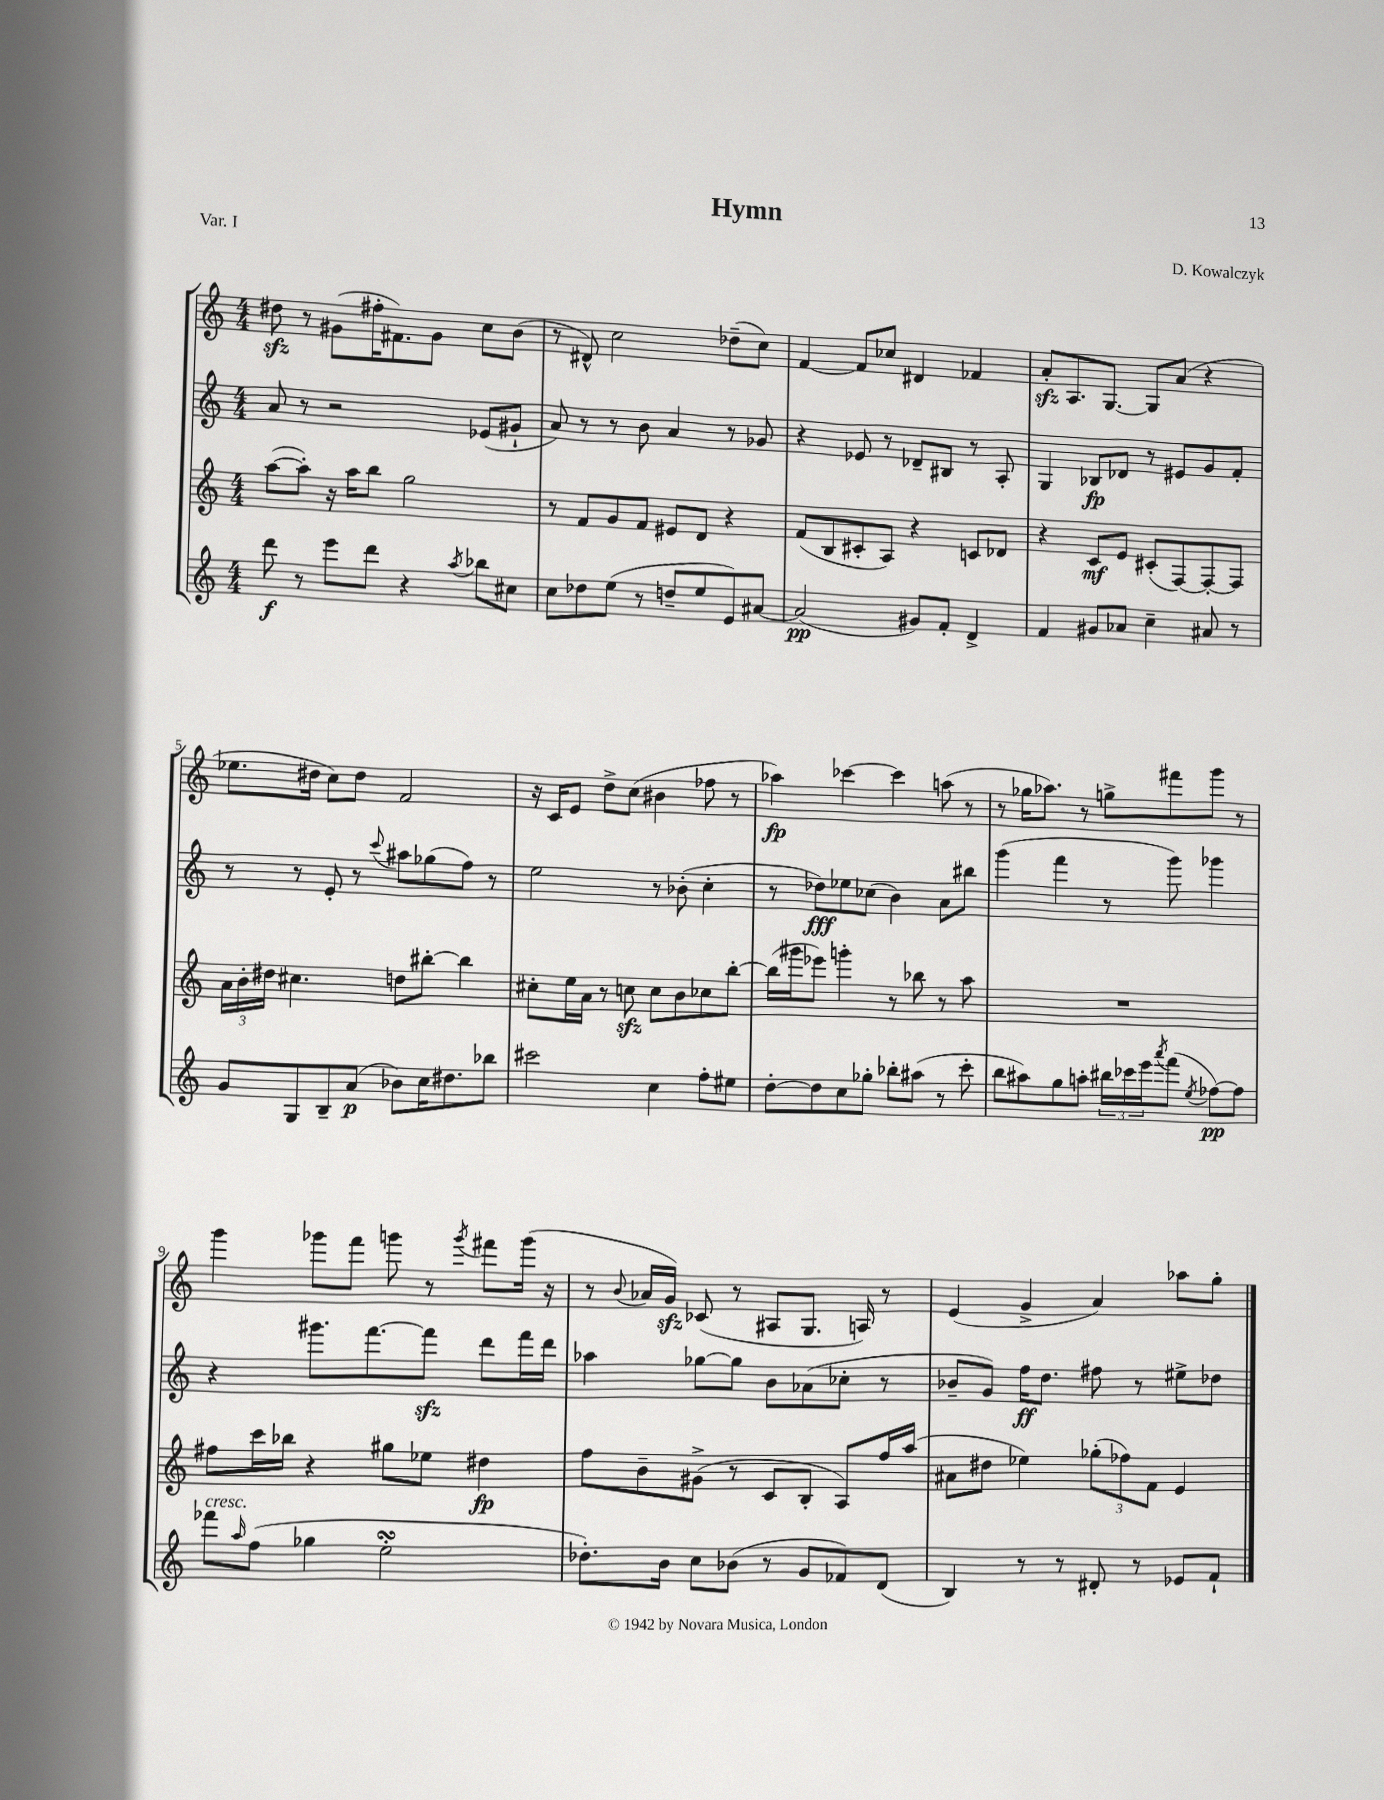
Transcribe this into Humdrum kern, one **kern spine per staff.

**kern	**dynam	**kern	**dynam	**kern	**dynam	**kern	**dynam
*part4	*part4	*part3	*part3	*part2	*part2	*part1	*part1
*staff4	*staff4	*staff3	*staff3	*staff2	*staff2	*staff1	*staff1
*clefG2	*	*clefG2	*	*clefG2	*	*clefG2	*
*k[]	*	*k[]	*	*k[]	*	*k[]	*
*M4/4	*	*M4/4	*	*M4/4	*	*M4/4	*
=1	=1	=1	=1	=1	=1	=1	=1
8ddd\	f	([8aa\L	.	8a/	.	8dd#Xzz\	.
8r	.	8aa'\J])	.	8r	.	8r	.
8eee\L	.	16r	.	2r	.	(8g#X\L	.
.	.	16aa\KL	.	.	.	.	.
8ddd\J	.	8bb\J	.	.	.	16ff#X'\K	.
.	.	.	.	.	.	8.f#X\)	.
4r	.	2gg\	.	.	.	.	.
.	.	.	.	.	.	8g#\J	.
8qaa/	.	.	.	.	.	.	.
8bb-X\L	.	.	.	(8e-X/L	.	8cc\L	.
8cc#X\J	.	.	.	8g#X`/J	.	(8b\J	.
=2	=2	=2	=2	=2	=2	=2	=2
8cc\L	.	8r	.	8a/)	.	8r	.
8dd-X\	.	8f/L	.	8r	.	8d#X^^/)	.
(8ee\J	.	8g/	.	8r	.	2cc\	.
8r	.	8f/J	.	8b\	.	.	.
8ddn~/L	.	8e#X/L	.	4a/	.	.	.
8ee/	.	8d/J	.	.	.	.	.
8e/)	.	4r	.	8r	.	(8dd-X~\L	.
[8a#X/J	.	.	.	8g-X/	.	8cc\J)	.
=3	=3	=3	=3	=3	=3	=3	=3
(2a#/]	pp	(8f/L	.	4r	.	[4f/	.
.	.	8B/	.	.	.	.	.
.	.	8c#X'/	.	8e-X/	.	8f/L]	.
.	.	8A/J)	.	8r	.	8cc-X/J	.
8g#X/L)	.	4r	.	8d-X~/L	.	4d#X/	.
8f'/J	.	.	.	8B#X/J	.	.	.
4d^/	.	8cn/L	.	8r	.	4f-X/	.
.	.	8d-X/J	.	8A'/	.	.	.
=4	=4	=4	=4	=4	=4	=4	=4
4f/	.	4r	.	4G/	.	8azz'/L	.
.	.	.	.	.	.	8.A/	.
8g#X/L	.	8c/L	mf	8B-X/L	fp	.	.
.	.	.	.	.	.	[8.G/J	.
8a-X/J	.	8e/J	.	8d-X/J	.	.	.
4cc~\	.	(8c#X'/L	.	8r	.	8G/L]	.
.	.	[8F/)	.	8e#X/L	.	(8a/J	.
8a#X/	.	8F'/_	.	8g/	.	4r	.
8r	.	8F/J]	.	8f'/J	.	.	.
!!LO:LB:g=z
=5	=5	=5	=5	=5	=5	=5	=5
8g/L	.	24a\LL	.	8r	.	8.ee-X\L	.
.	.	24b'\	.	.	.	.	.
.	.	24dd#X\JJ	.	.	.	.	.
8G/	.	4.cc#X\	.	8r	.	.	.
.	.	.	.	.	.	16dd#X\Jk	.
8B~/	.	.	.	8e'/	.	8cc\L)	.
(8a/J	p	.	.	8r	.	8dd#\J	.
.	.	.	.	8qqccc/	.	.	.
8b-X\L)	.	8ddn\L	.	8aa#X\L	.	2f/	.
16cc\K	.	[8bb#X'\J	.	(8gg-X\	.	.	.
8.dd#X\	.	.	.	.	.	.	.
.	.	4bb#\]	.	8ff\J)	.	.	.
8bb-X\J	.	.	.	8r	.	.	.
=6	=6	=6	=6	=6	=6	=6	=6
2ccc#X\	.	8cc#X'\L	.	2ee\	.	16r	.
.	.	.	.	.	.	16c/KL	.
.	.	16ee\L	.	.	.	8e/J	.
.	.	16a\JJ	.	.	.	.	.
.	.	8r	.	.	.	8dd^\L	.
.	.	8ccnzz\	.	.	.	(8cc\J	.
4cc\	.	8cc\L	.	8r	.	4b#X\	.
.	.	8b\	.	(8b-X'\	.	.	.
8ff'\L	.	8cc-X\	.	4cc'\	.	8ff-X\	.
8ee#X\J	.	[8bb'\J	.	.	.	8r	.
=7	=7	=7	=7	=7	=7	=7	=7
[8dd'\L	.	(16bb\LL]	.	8r	.	4aa-X\)	fp
.	.	16ggg#X\J	.	.	.	.	.
8dd\]	.	8eee-X\J)	.	8dd-X\L)	fff	.	.
8cc\	.	4gggn'\	.	8ee-X\	.	[4ccc-X\	.
8gg-X'\J	.	.	.	(8cc-X\J	.	.	.
8bb-X'\L	.	8r	.	4b\)	.	4ccc-\]	.
(8aa#X\J	.	8bb-X\	.	.	.	.	.
8r	.	8r	.	8a\L	.	(8aan\	.
8ccc'\	.	8aa\	.	8bb#X\J	.	8r	.
=8	=8	=8	=8	=8	=8	=8	=8
8bb\L	.	1r	.	(4ggg\	.	8r	.
8aa#X\)	.	.	.	.	.	16gg-X\KL	.
.	.	.	.	.	.	8.aa-X\J)	.
8gg\	.	.	.	4fff\	.	.	.
8aan'\J	.	.	.	.	.	8r	.
24bb#X\LL	.	.	.	8r	.	8ggn^\L	.
24ccc-X\	.	.	.	.	.	.	.
24eee\J	.	.	.	.	.	.	.
8qaaa/	.	.	.	.	.	.	.
(8fff\J	.	.	.	8ggg\)	.	8fff#X\	.
8qee/	.	.	.	.	.	.	.
[8ff-X\L)	pp	.	.	4ggg-X\	.	8ggg\J	.
8ff-\J]	.	.	.	.	.	8r	.
!!LO:LB:g=z
=9	=9	=9	=9	=9	=9	=9	=9
!LO:TX:a:i:t=cresc.	!	!	!	!	!	!	!
8fff-X\L	.	8ff#X\L	.	4r	.	4ggg\	.
16qqaa/	.	.	.	.	.	.	.
(8ff\J	.	16ccc\L	.	.	.	.	.
.	.	16bb-X\JJ	.	.	.	.	.
4gg-X\	.	4r	.	8.ggg#X\L	.	8ggg-X\L	.
.	.	.	.	.	.	8fff\J	.
.	.	.	.	[8.fff\	.	.	.
2eesSsS'\	.	8gg#X\L	.	.	.	8gggn\	.
.	.	8ee-X\J	.	8fffzz\J]	.	8r	.
.	.	.	.	.	.	8qggg/	.
.	.	4dd#X\	fp	8ddd\L	.	8fff#X\L	.
.	.	.	.	16fff\L	.	(16ggg\Jk	.
.	.	.	.	16ddd\JJ	.	16r	.
=10	=10	=10	=10	=10	=10	=10	=10
8.dd-X'\L)	.	8ff\L	.	4aa-X\	.	8r	.
.	.	.	.	.	.	8qqb/	.
.	.	8b~\	.	.	.	16a-X/LL	.
16b\Jk	.	.	.	.	.	16gzz/JJ)	.
8cc\L	.	(8g#X^\J	.	[8gg-X\L	.	(8c-X/	.
(8b-X\J	.	8r	.	8gg-\J]	.	8r	.
8r	.	8c/L	.	8b\L	.	8A#X/L	.
8g/L	.	8B'/J	.	(8a-X\	.	8.G/J	.
8f-X/)	.	8A/L)	.	8cc-X'\J	.	.	.
.	.	.	.	.	.	16An/)	.
(8d/J	.	16ff/L	.	8r	.	8r	.
.	.	(16aa/JJ	.	.	.	.	.
=11	=11	=11	=11	=11	=11	=11	=11
4B/)	.	8a#X\L	.	8b-X~/L	.	(4e/	.
.	.	8dd#X\J	.	8g/J)	.	.	.
8r	.	4ee-X\)	.	16ff\KL	ff	4g^/	.
.	.	.	.	8.dd\J	.	.	.
8r	.	.	.	.	.	.	.
8d#X'/	.	(12gg-X'\L	.	8ff#X\	.	4a/)	.
.	.	12ff-X\)	.	.	.	.	.
8r	.	.	.	8r	.	.	.
.	.	12f\J	.	.	.	.	.
8e-X/L	.	4e/	.	8ee#X^\L	.	8aa-X\L	.
8f`/J	.	.	.	8dd-X\J	.	8gg'\J	.
==	==	==	==	==	==	==	==
*-	*-	*-	*-	*-	*-	*-	*-
